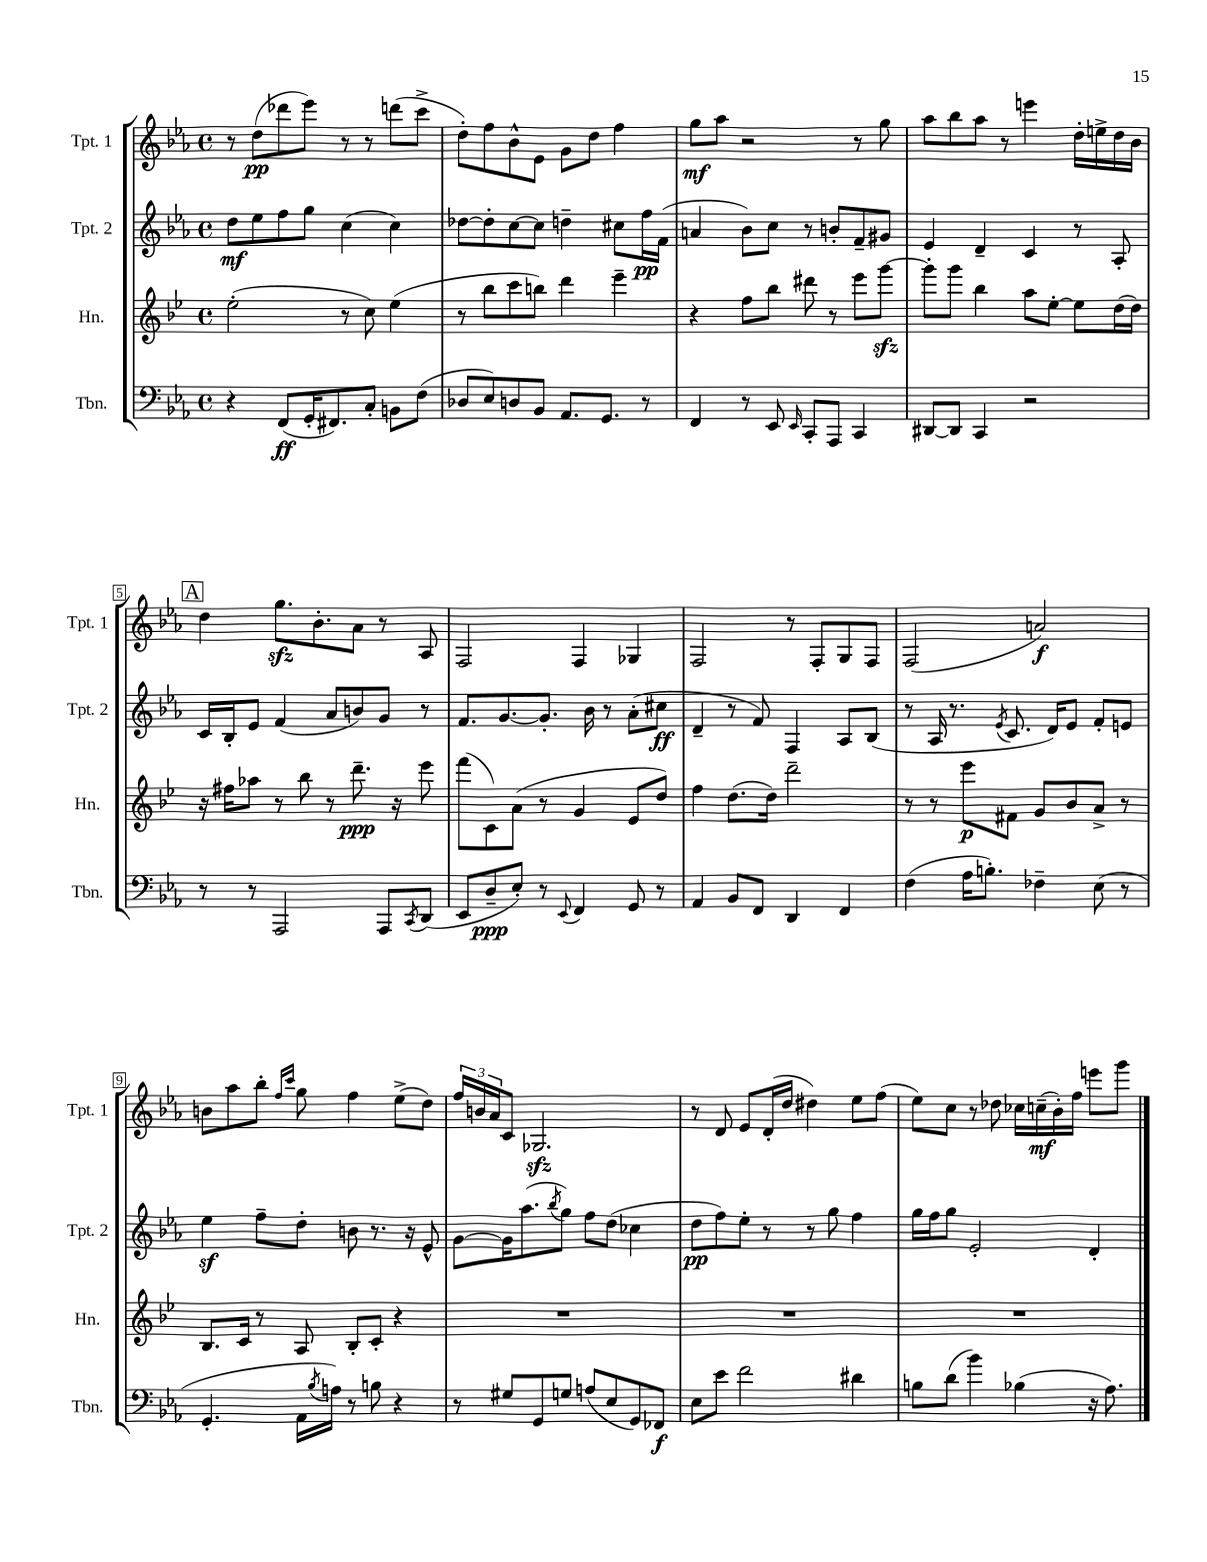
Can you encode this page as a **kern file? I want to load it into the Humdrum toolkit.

**kern	**kern	**kern	**kern
*staff4	*staff3	*staff2	*staff1
*clefF4	*clefG2	*clefG2	*clefG2
*k[b-e-a-]	*k[b-e-]	*k[b-e-a-]	*k[b-e-a-]
*M4/4	*M4/4	*M4/4	*M4/4
*met(c)	*met(c)	*met(c)	*met(c)
4r	(2ee-'	8dd	8r
.	.	8ee-	(8dd
(8FF	.	8ff	8ddd-
16GG'	.	8gg	8eee-)
8.FF#)	.	.	.
.	8r	(4cc	8r
8C'	8cc)	.	8r
8BB	(4ee-	4cc)	(8ddd
(8F	.	.	8ccc^
=	=	=	=
8D-	8r	[8dd-	8dd')
8E-)	8bb-	8dd-']	8ff
8D	8ccc	[8cc	8b-^^
8BB-	8bb)	8cc]	8e-
8.AA-	4ddd	4dd~	8g
.	.	.	8dd
8.GG	.	.	.
.	4eee-~	8cc#	4ff
8r	.	16ff	.
.	.	(16f	.
=	=	=	=
4FF	4r	4a	8gg
.	.	.	8aa-
8r	8ff	8b-)	2r
8EE-	8bb-	8cc	.
16qqEE-	.	.	.
8CC'	8ddd#	8r	.
8AAA-	8r	8b'	.
4CC	8eee-	8f~	8r
.	[8ggg	8g#	8gg
=	=	=	=
[8DD#	8ggg']	4e-	8aa-
8DD#]	8ggg	.	8bb-
4CC	4bb-	4d~	8aa-
.	.	.	8r
2r	8aa	4c	4eee
.	[8ee-'	.	.
.	8ee-]	8r	16dd'
.	.	.	16ee^
.	(16dd	8A-'	16dd
.	16dd)	.	16b-
=	=	=	=
8r	16r	16c	4dd
.	16ff#	16B-'	.
8r	8aa-	8e-	.
2AAA-	8r	(4f	8.gg
.	8bb-	.	.
.	.	.	8.b-'
.	8r	8a-	.
.	8.ddd~	8b)	8a-
8AAA-	.	8g	8r
.	16r	.	.
8qCC	.	.	.
(8DD	8eee-	8r	8A-
=	=	=	=
8EE-	(8fff	8.f	2F
8D~	8c)	.	.
.	.	[8.g	.
8E-')	(8a	.	.
8r	8r	8.g']	.
8qqEE-	.	.	.
4FF	4g	.	4F
.	.	16b-	.
.	.	8r	.
8GG	8e-	(8a-'	4G-
8r	8dd)	8cc#	.
=	=	=	=
4AA-	4ff	4d~	2F
8BB-	(8.dd	8r	.
8FF	.	8f)	.
.	16dd)	.	.
4DD	2ddd~	4F	8r
.	.	.	8F'
4FF	.	8A-	8G
.	.	(8B-	8F
=	=	=	=
(4F	8r	8r	(2F
.	8r	16A-	.
.	.	8.r	.
16A-	8eee-	.	.
8.B')	.	.	.
.	.	8qe-	.
.	8f#	8.c	.
4F-~	8g	.	2a)
.	.	16d)	.
.	8b-	8e-	.
(8E-	8a^	8f'	.
8r	8r	8e	.
=	=	=	=
4.GG'	8.B-	4ee-	8b
.	.	.	8aa-
.	16c	.	.
.	8r	8ff~	8bb-'
.	.	.	16qqff
.	.	.	16qqccc
16AA-	8A	8dd'	8gg
8qB-	.	.	.
16A)	.	.	.
8r	8B-'	8b	4ff
8B	8c'	8.r	.
4r	4r	.	(8ee-^
.	.	16r	.
.	.	8e-^^	8dd)
=	=	=	=
8r	1r	[8g	24ff
.	.	.	24b
.	.	.	24a-
8G#	.	16g]	8c
.	.	(8.aa-	.
8GG	.	.	2.G-
.	.	8qbb-	.
8G	.	8gg)	.
(8A	.	8ff	.
8E-	.	(8dd	.
8GG)	.	4cc-	.
8FF-	.	.	.
=	=	=	=
8E-	1r	8dd	8r
8e-	.	8ff)	8d
2f	.	8ee-'	8e-
.	.	8r	(16d'
.	.	.	16dd
.	.	8r	4dd#)
.	.	8gg	.
4d#	.	4ff	8ee-
.	.	.	(8ff
=	=	=	=
8B	1r	16gg	8ee-)
.	.	16ff	.
(8d	.	8gg	8cc
4b-)	.	2e-'	8r
.	.	.	8dd-
(4B-	.	.	16cc-
.	.	.	(16cc~
.	.	.	16b-')
.	.	.	16ff
16r	.	4d'	8eee
8.A-)	.	.	.
.	.	.	8ggg
==	==	==	==
*-	*-	*-	*-
